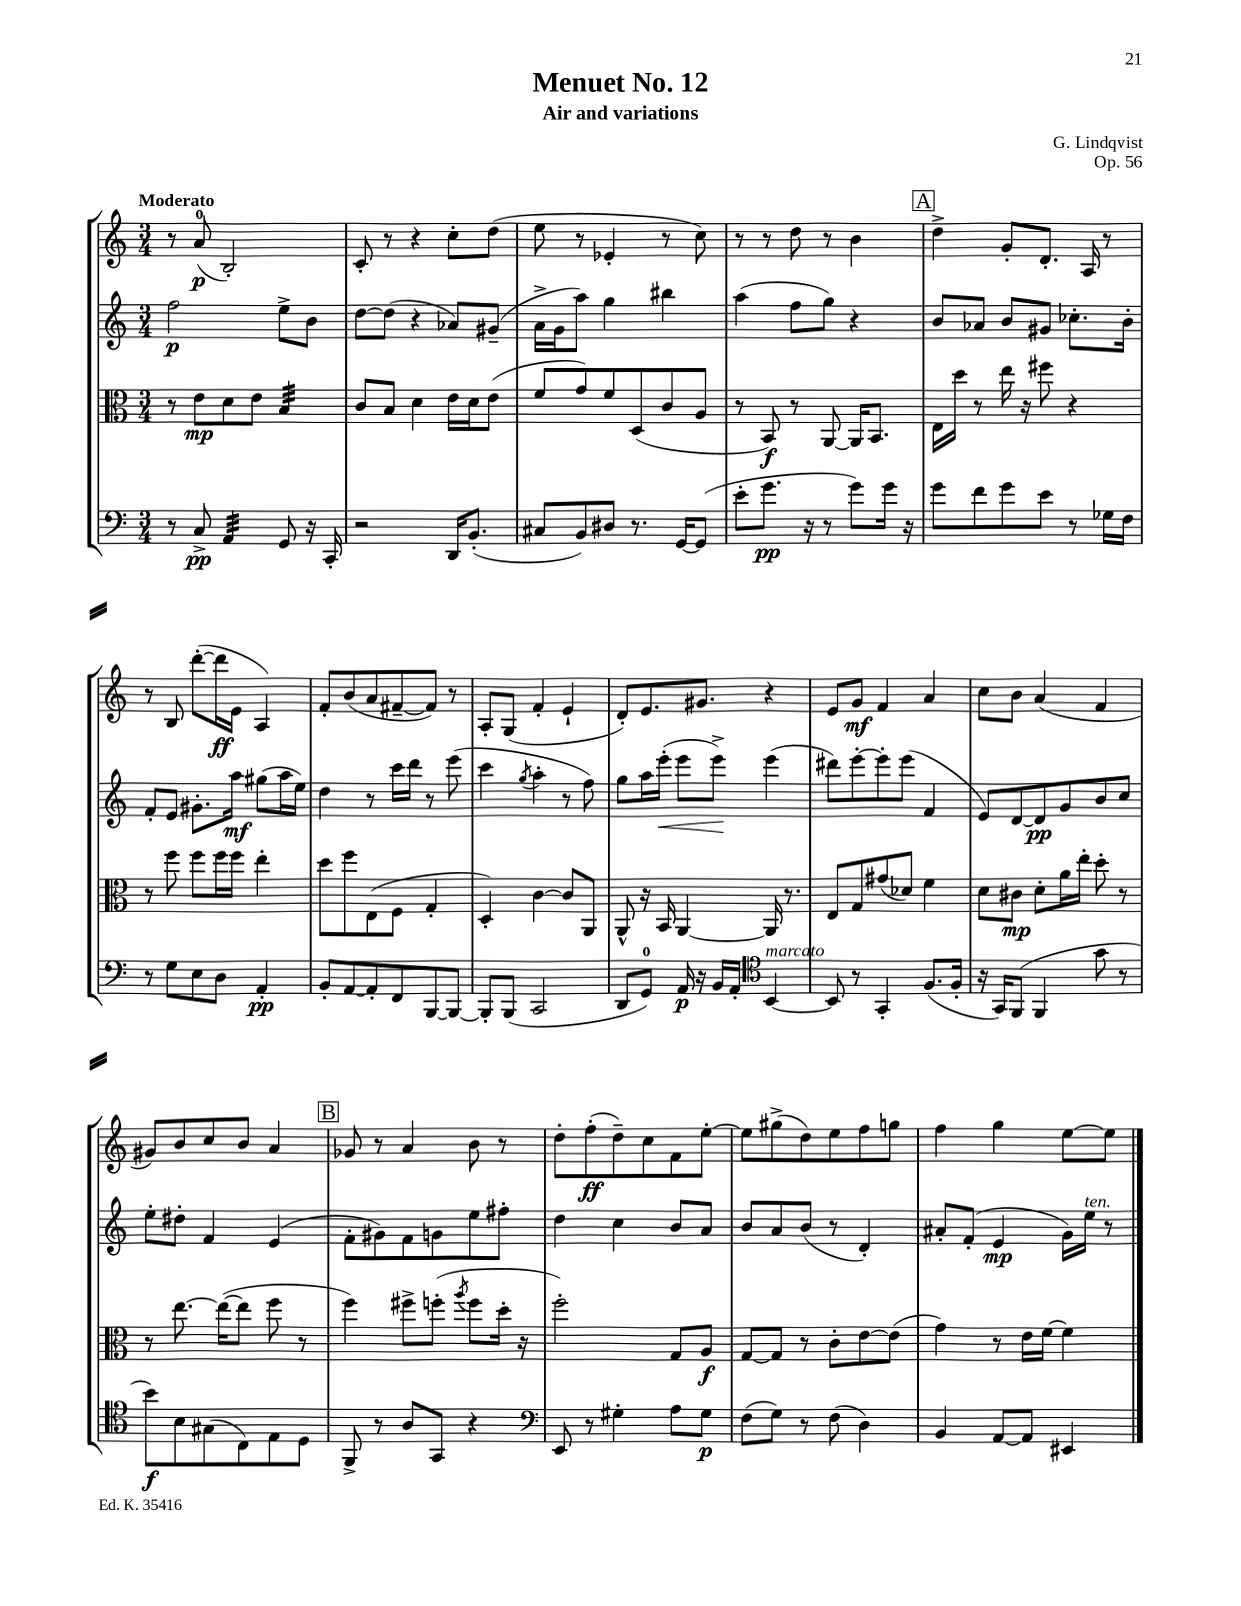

**kern	**dynam	**kern	**dynam	**kern	**dynam	**kern	**dynam
*part4	*part4	*part3	*part3	*part2	*part2	*part1	*part1
*staff4	*staff4	*staff3	*staff3	*staff2	*staff2	*staff1	*staff1
*clefF4	*	*clefC3	*	*clefG2	*	*clefG2	*
*k[]	*	*k[]	*	*k[]	*	*k[]	*
*M3/4	*	*M3/4	*	*M3/4	*	*M3/4	*
=1	=1	=1	=1	=1	=1	=1	=1
!	!	!	!	!	!	!LO:TX:a:B:t=Moderato	!
8r	.	8r	.	2ff\	p	8r	.
8C^/	pp	8e\L	mp	.	.	(8a/	p
*tremolo	*	*	*	*	*	*	*
32AA/LLL	.	8d\	.	.	.	2B'/)	.
32AA/	.	.	.	.	.	.	.
32AA/	.	.	.	.	.	.	.
32AA/	.	.	.	.	.	.	.
32AA/	.	8e\J	.	.	.	.	.
32AA/	.	.	.	.	.	.	.
32AA/	.	.	.	.	.	.	.
32AA/JJJ	.	.	.	.	.	.	.
*Xtremolo	*	*	*	*	*	*	*
*	*	*tremolo	*	*	*	*	*
8GG/	.	32B/LLL	.	8ee^\L	.	.	.
.	.	32B/	.	.	.	.	.
.	.	32B/	.	.	.	.	.
.	.	32B/	.	.	.	.	.
16r	.	32B/	.	8b\J	.	.	.
.	.	32B/	.	.	.	.	.
16CC'/	.	32B/	.	.	.	.	.
.	.	32B/JJJ	.	.	.	.	.
*	*	*Xtremolo	*	*	*	*	*
=2	=2	=2	=2	=2	=2	=2	=2
2r	.	8c/L	.	[8dd\L	.	8c'/	.
.	.	8B/J	.	(8dd\J]	.	8r	.
.	.	4d\	.	4r	.	4r	.
16DD/KL	.	16e\LL	.	8a-X/L)	.	8cc'\L	.
(8.BB'/J	.	16d\J	.	.	.	.	.
.	.	(8e\J	.	(8g#X~/J	.	(8dd\J	.
=3	=3	=3	=3	=3	=3	=3	=3
8C#X/L	.	8f/L	.	16a^\LL	.	8ee\	.
.	.	.	.	16g\J	.	.	.
8BB/)	.	8g/)	.	8aa\J)	.	8r	.
8D#X/J	.	8f/	.	4gg\	.	4e-X'/	.
8.r	.	(8D/	.	.	.	.	.
.	.	8c/	.	4bb#X\	.	8r	.
[16GG/KL	.	.	.	.	.	.	.
(8GG/J]	.	8A/J	.	.	.	8cc\)	.
=4	=4	=4	=4	=4	=4	=4	=4
8e'\L	.	8r	.	(4aa\	.	8r	.
8.g\J	pp	8BB/)	f	.	.	8r	.
.	.	8r	.	8ff\L	.	8dd\	.
16r	.	.	.	.	.	.	.
8r	.	[8AA/	.	8gg\J)	.	8r	.
8g\L)	.	16AA/KL]	.	4r	.	4b\	.
.	.	8.BB/J	.	.	.	.	.
16g\Jk	.	.	.	.	.	.	.
16r	.	.	.	.	.	.	.
!!LO:REH:place=s1:t=A
=5	=5	=5	=5	=5	=5	=5	=5
8g\L	.	16E\LL	.	8b/L	.	4dd^\	.
.	.	16dd\JJ	.	.	.	.	.
8f\	.	8r	.	8a-X/J	.	.	.
8g\	.	16ee\	.	8b/L	.	8g'/L	.
.	.	16r	.	.	.	.	.
8e\J	.	8ff#X\	.	8g#X/J	.	8.d'/J	.
8r	.	4r	.	8.cc-X'\L	.	.	.
.	.	.	.	.	.	16A/	.
16G-X\LL	.	.	.	.	.	8r	.
16F\JJ	.	.	.	16b'\Jk	.	.	.
!!LO:LB:g=z
=6	=6	=6	=6	=6	=6	=6	=6
8r	.	8r	.	8f'/L	.	8r	.
8G\L	.	8ff\	.	8e/J	.	8B/	.
8E\	.	8ff\L	.	8.g#X'\L	.	([8ddd'\L	.
8D\J	.	16ff\L	.	.	.	16ddd\L]	ff
.	.	16ff\JJ	.	16aa\Jk	mf	16e\JJ	.
4AA'/	pp	4ee'\	.	(8gg#X\L	.	4A/)	.
.	.	.	.	16aa\L	.	.	.
.	.	.	.	16ee\JJ)	.	.	.
=7	=7	=7	=7	=7	=7	=7	=7
8BB'/L	.	8dd\L	.	4dd\	.	8f'/L	.
[8AA/	.	8ff\	.	.	.	(8b/	.
8AA'/]	.	(8E\	.	8r	.	8a/	.
8FF/	.	8F\J	.	16ccc\LL	.	[8f#X~/	.
.	.	.	.	16ddd\JJ	.	.	.
[8BBB/	.	4G'/	.	8r	.	8f#/J])	.
8BBB/J_	.	.	.	(8eee\	.	8r	.
=8	=8	=8	=8	=8	=8	=8	=8
8BBB'/L]	.	4D'/)	.	4ccc\	.	8A'/L	.
(8BBB/J	.	.	.	.	.	(8G/J	.
.	.	.	.	8qgg/	.	.	.
2CC/	.	[4c\	.	4aa'\	.	4f'/	.
.	.	8c/L]	.	8r	.	4e`/	.
.	.	8AA/J	.	8ff\)	.	.	.
=9	=9	=9	=9	=9	=9	=9	=9
8DD/L	.	8AA^^/	.	8gg\L	.	8d'/L)	.
8GG/J)	.	16r	.	16aa\L	.	8.e/	.
!	!	!	!	!	!LO:HP:b	!	!
.	.	16BB/	.	(16eee'\JJ	<	.	.
16AA/	p	[4AA/	.	8eee\L	.	.	.
16r	.	.	.	.	.	8.g#X/J	.
16BB/LL	.	.	.	8eee^\J)	.	.	.
16AA'/JJ	.	.	.	.	.	.	.
*clefC4	*	*	*	*	*	*	*
!LO:TX:a:i:t=marcato	!	!	!	!	!	!	!
[4BB/	.	16AA/]	.	(4eee\	[	4r	.
.	.	8.r	.	.	.	.	.
=10	=10	=10	=10	=10	=10	=10	=10
8BB/]	.	8E/L	.	8ddd#X\L)	.	8e/L	.
8r	.	8G/	.	[8eee'\	.	8g/J	mf
4GG'/	.	(8g#X/	.	8eee'\]	.	4f/	.
.	.	8d-X/J)	.	(8eee\J	.	.	.
(8.F/L	.	4f\	.	4f/	.	4a/	.
16F'/Jk	.	.	.	.	.	.	.
=11	=11	=11	=11	=11	=11	=11	=11
16r	.	8d\L	.	8e/L)	.	8cc\L	.
16GG/KL)	.	.	.	.	.	.	.
(8FF/J	.	8c#X\J	mp	[8d/	.	8b\J	.
4FF/	.	8d'\L	.	8d/]	pp	(4a/	.
.	.	16a\L	.	8g/	.	.	.
.	.	16ee'\JJ	.	.	.	.	.
8g\	.	8dd'\	.	8b/	.	4f/	.
8r	.	8r	.	8cc/J	.	.	.
!!LO:LB:g=z
=12	=12	=12	=12	=12	=12	=12	=12
8b\L)	f	8r	.	8ee'\L	.	8g#X/L)	.
8B\	.	[8.ee\	.	8dd#X'\J	.	8b/	.
(8G#X\	.	.	.	4f/	.	8cc/	.
.	.	(16ee\KL_	.	.	.	.	.
8C\)	.	8ee\J]	.	.	.	8b/J	.
8E\	.	8ff\	.	(4e/	.	4a/	.
8D\J	.	8r	.	.	.	.	.
!!LO:REH:place=s1:t=B
=13	=13	=13	=13	=13	=13	=13	=13
8FF^/	.	4ff\)	.	8f'\L	.	8g-X/	.
8r	.	.	.	8g#X\)	.	8r	.
8A/L	.	8ff#X^\L	.	8f\	.	4a/	.
8GG/J	.	(8ffn'\J	.	8gn\	.	.	.
.	.	8qaa/	.	.	.	.	.
4r	.	8ff\L	.	8ee\	.	8b\	.
.	.	16dd'\Jk	.	8ff#X'\J	.	8r	.
.	.	16r	.	.	.	.	.
=14	=14	=14	=14	=14	=14	=14	=14
*clefF4	*	*	*	*	*	*	*
8EE/	.	2ff'\)	.	4dd\	.	8dd'\L	.
8r	.	.	.	.	.	(8ff'\	ff
4G#X'\	.	.	.	4cc\	.	8dd~\)	.
.	.	.	.	.	.	8cc\	.
8A\L	.	8G/L	.	8b/L	.	8f\	.
8G#\J	p	8A/J	f	8a/J	.	[8ee'\J	.
=15	=15	=15	=15	=15	=15	=15	=15
(8F\L	.	[8G/L	.	8b/L	.	8ee\L]	.
8G\J)	.	8G/J]	.	8a/	.	(8gg#X^\	.
8r	.	8r	.	(8b/J	.	8dd\)	.
(8F\	.	8c'\L	.	8r	.	8ee\	.
4D\)	.	[8e\	.	4d'/)	.	8ff\	.
.	.	(8e\J]	.	.	.	8ggn\J	.
=16	=16	=16	=16	=16	=16	=16	=16
4BB/	.	4g\)	.	8a#X'/L	.	4ff\	.
.	.	.	.	(8f'/J	.	.	.
[8AA/L	.	8r	.	4e/	mp	4gg\	.
8AA/J]	.	16e\LL	.	.	.	.	.
.	.	[16f\JJ	.	.	.	.	.
4EE#X/	.	4f\]	.	16g\LL)	.	[8ee\L	.
!	!	!	!	!LO:TX:a:i:t=ten.	!	!	!
.	.	.	.	16ee\JJ	.	.	.
.	.	.	.	8r	.	8ee\J]	.
==	==	==	==	==	==	==	==
*-	*-	*-	*-	*-	*-	*-	*-
